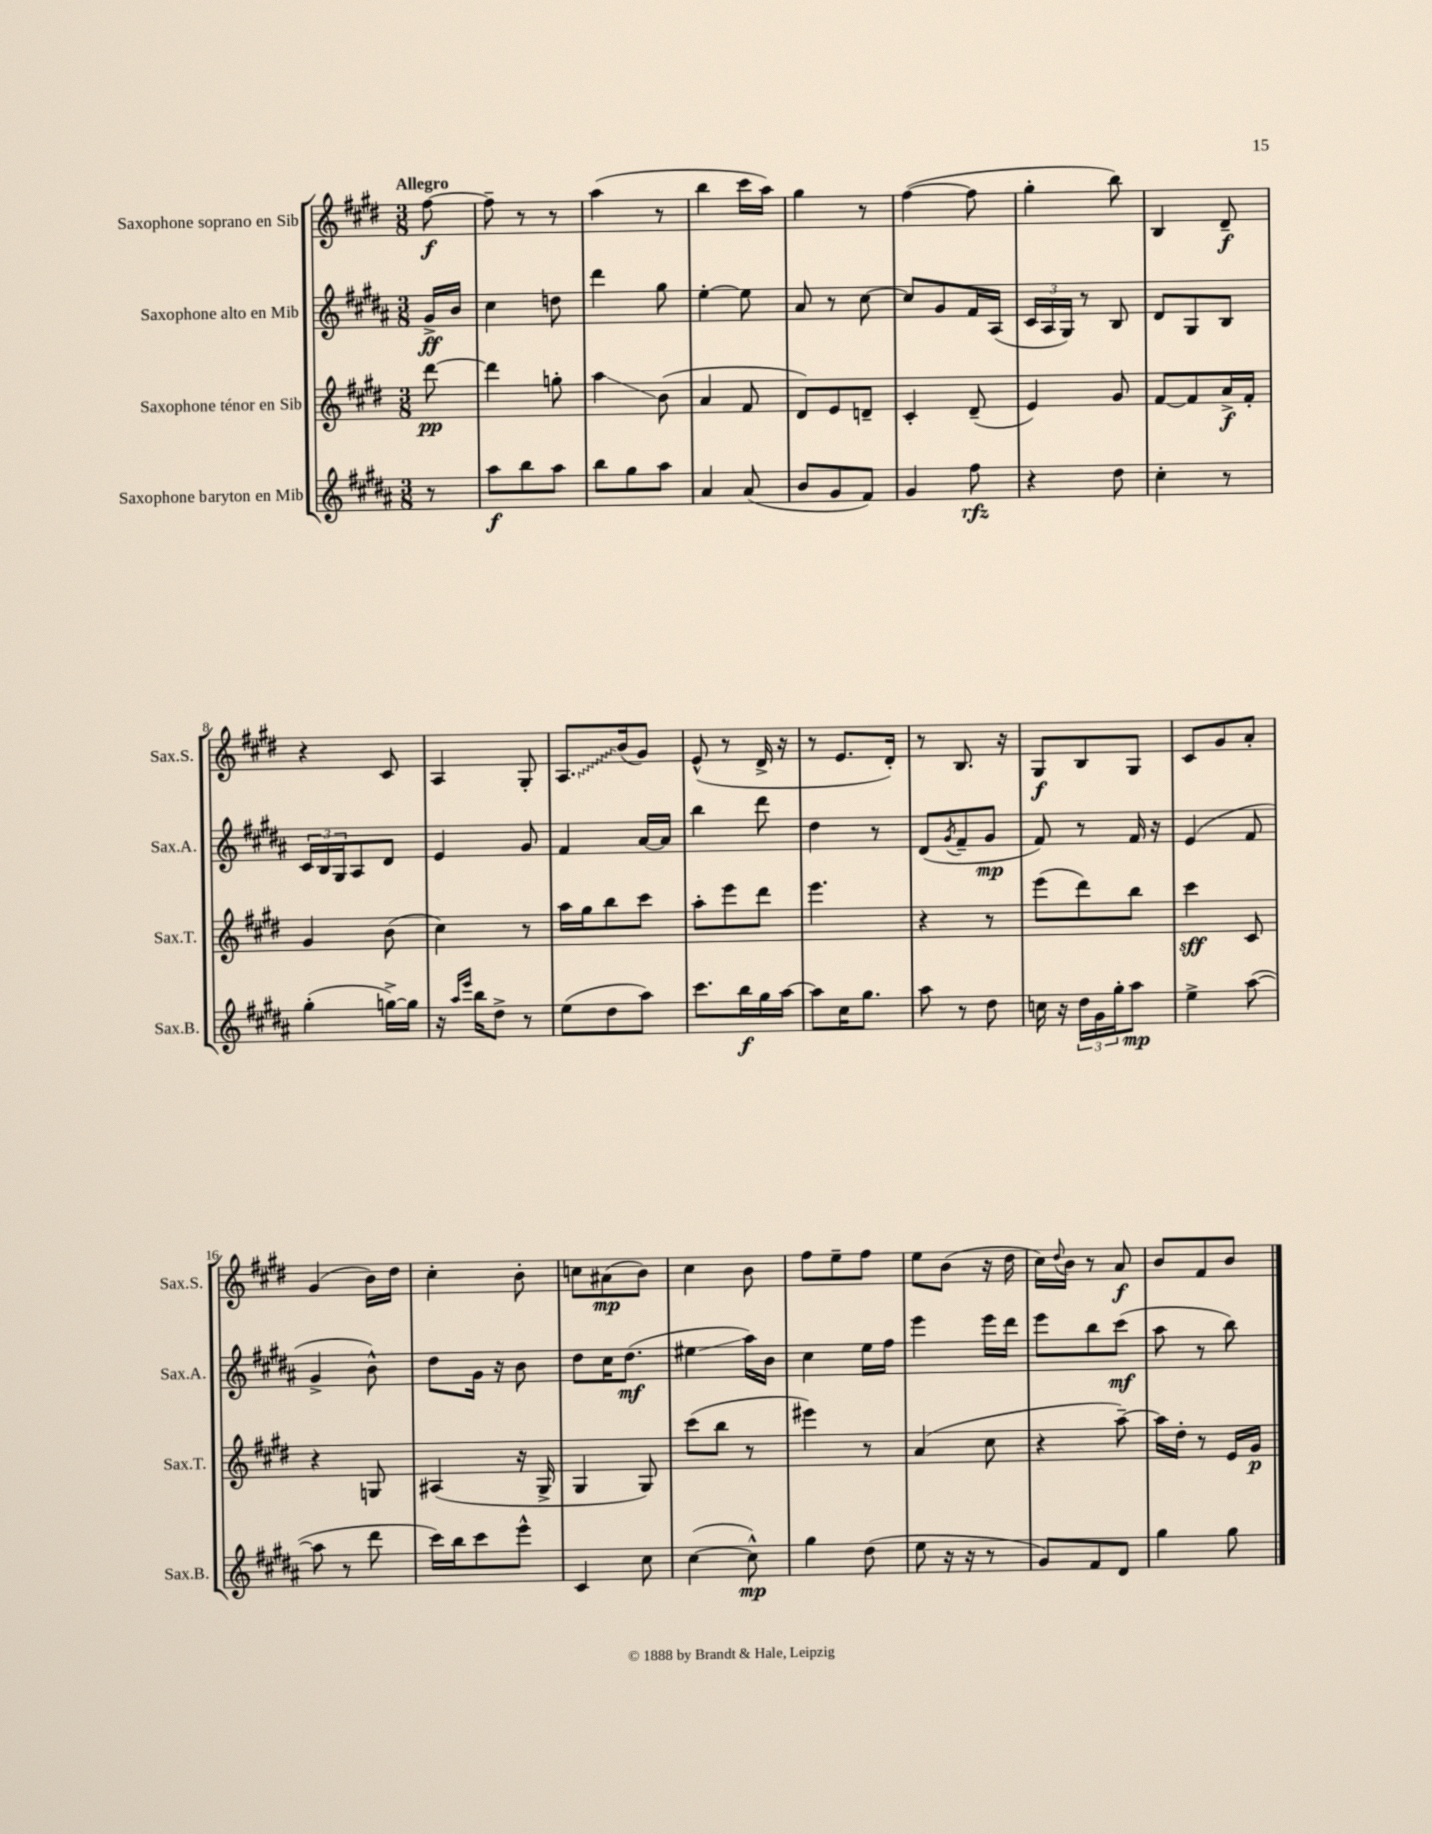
<<
\new StaffGroup <<
\new Staff = "s0" \with { instrumentName = "Saxophone soprano en Sib" shortInstrumentName = "Sax.S." } {
    \clef treble \key e \major \numericTimeSignature \time 3/8 \partial 8 \tempo "Allegro"
    fis''8~\f |
    fis''8-- r8 r8 |
    a''4( r8 |
    b''4 cis'''16 a''16) |
    gis''4 r8 |
    fis''4~( fis''8 |
    gis''4-. b''8) |
    b4 dis'8--\f |
    r4 cis'8 |
    a4 gis8-. |
    \once \override Glissando.style = #'zigzag a8.\glissando b'16( gis'8) |
    e'8-^( r8 dis'16-> r16 |
    r8 e'8. dis'16-.) |
    r8 b8. r16 |
    gis8\f b8 gis8 |
    cis'8 gis'8 a'8-. |
    gis'4( b'16) dis''16 |
    cis''4-. b'8-. |
    c''8 ais'8\mp( b'8) |
    cis''4 b'8 |
    fis''8 e''8-- fis''8 |
    e''8 b'8( r16 dis''16 |
    cis''16) \appoggiatura { dis''8 } b'16 r8 a'8\f |
    b'8 fis'8 b'8 \bar "|." |
}
\new Staff = "s1" \with { instrumentName = "Saxophone alto en Mib" shortInstrumentName = "Sax.A." } {
    \clef treble \key b \major \numericTimeSignature \time 3/8 \partial 8
    gis'16->\ff b'16 |
    cis''4 d''8 |
    dis'''4 gis''8 |
    e''4~-. e''8 |
    ais'8 r8 cis''8~ |
    cis''8 gis'8 fis'16 ais16( |
    \tuplet 3/2 { cis'16 ais16 gis16) } r8 b8 |
    dis'8 gis8 b8 |
    \tuplet 3/2 { cis'16 b16 gis16 } ais8 dis'8 |
    e'4 gis'8 |
    fis'4 ais'16~ ais'16 |
    b''4 dis'''8 |
    dis''4 r8 |
    dis'8( \acciaccatura { gis'8 } fis'8-- gis'8\mp |
    fis'8) r8 fis'16 r16 |
    e'4( fis'8 |
    gis'4-> b'8-^) |
    dis''8 gis'16 r16 b'8 |
    dis''8 cis''16 dis''8.\mf( |
    eis''4\glissando ais''16) b'16 |
    cis''4 e''16 fis''16 |
    e'''4 e'''16 dis'''16 |
    e'''8 b''8 cis'''8\mf( |
    ais''8 r8 b''8) \bar "|." |
}
\new Staff = "s2" \with { instrumentName = "Saxophone ténor en Sib" shortInstrumentName = "Sax.T." } {
    \clef treble \key e \major \numericTimeSignature \time 3/8 \partial 8
    dis'''8~\pp |
    dis'''4 g''8-. |
    a''4\glissando b'8( |
    a'4 fis'8 |
    dis'8) e'8 d'8-- |
    cis'4-. dis'8--( |
    e'4) gis'8 |
    fis'8~ fis'8 a'16->\f fis'16-. |
    gis'4 b'8( |
    cis''4) r8 |
    a''16 gis''16 b''8 cis'''8 |
    a''8-. e'''8 dis'''8 |
    e'''4. |
    r4 r8 |
    e'''8( dis'''8) b''8 |
    cis'''4\sff cis'8 |
    r4 g8 |
    ais4( r16 gis16-> |
    gis4 gis8) |
    cis'''8( b''8 r8 |
    eis'''4) r8 |
    a'4( cis''8 |
    r4 a''8~--) |
    a''16 dis''16-. r8 e'16 gis'16\p \bar "|." |
}
\new Staff = "s3" \with { instrumentName = "Saxophone baryton en Mib" shortInstrumentName = "Sax.B." } {
    \clef treble \key b \major \numericTimeSignature \time 3/8 \partial 8
    r8 |
    ais''8\f b''8 ais''8 |
    b''8 gis''8 ais''8 |
    ais'4 ais'8( |
    b'8 gis'8 fis'8) |
    gis'4 fis''8\rfz |
    r4 dis''8 |
    cis''4-. r8 |
    gis''4-.( g''16~->) g''16 |
    r16 \grace { ais''16 e'''16 } b''16 dis''8-> r8 |
    e''8( dis''8 ais''8) |
    cis'''8. b''16\f gis''16 ais''16~ |
    ais''8 cis''16 gis''8. |
    ais''8 r8 dis''8 |
    c''16 r16 \tuplet 3/2 { dis''16 gis'16 gis''16-. } ais''8\mp |
    e''4-> ais''8~( |
    ais''8 r8 dis'''8 |
    cis'''16) b''16 cis'''8 e'''8-^ |
    cis'4 cis''8 |
    cis''4~( cis''8-^\mp) |
    gis''4 dis''8( |
    e''8 r16 r16 r8 |
    gis'8) fis'8 dis'8 |
    gis''4 gis''8 \bar "|." |
}
>>
>>
